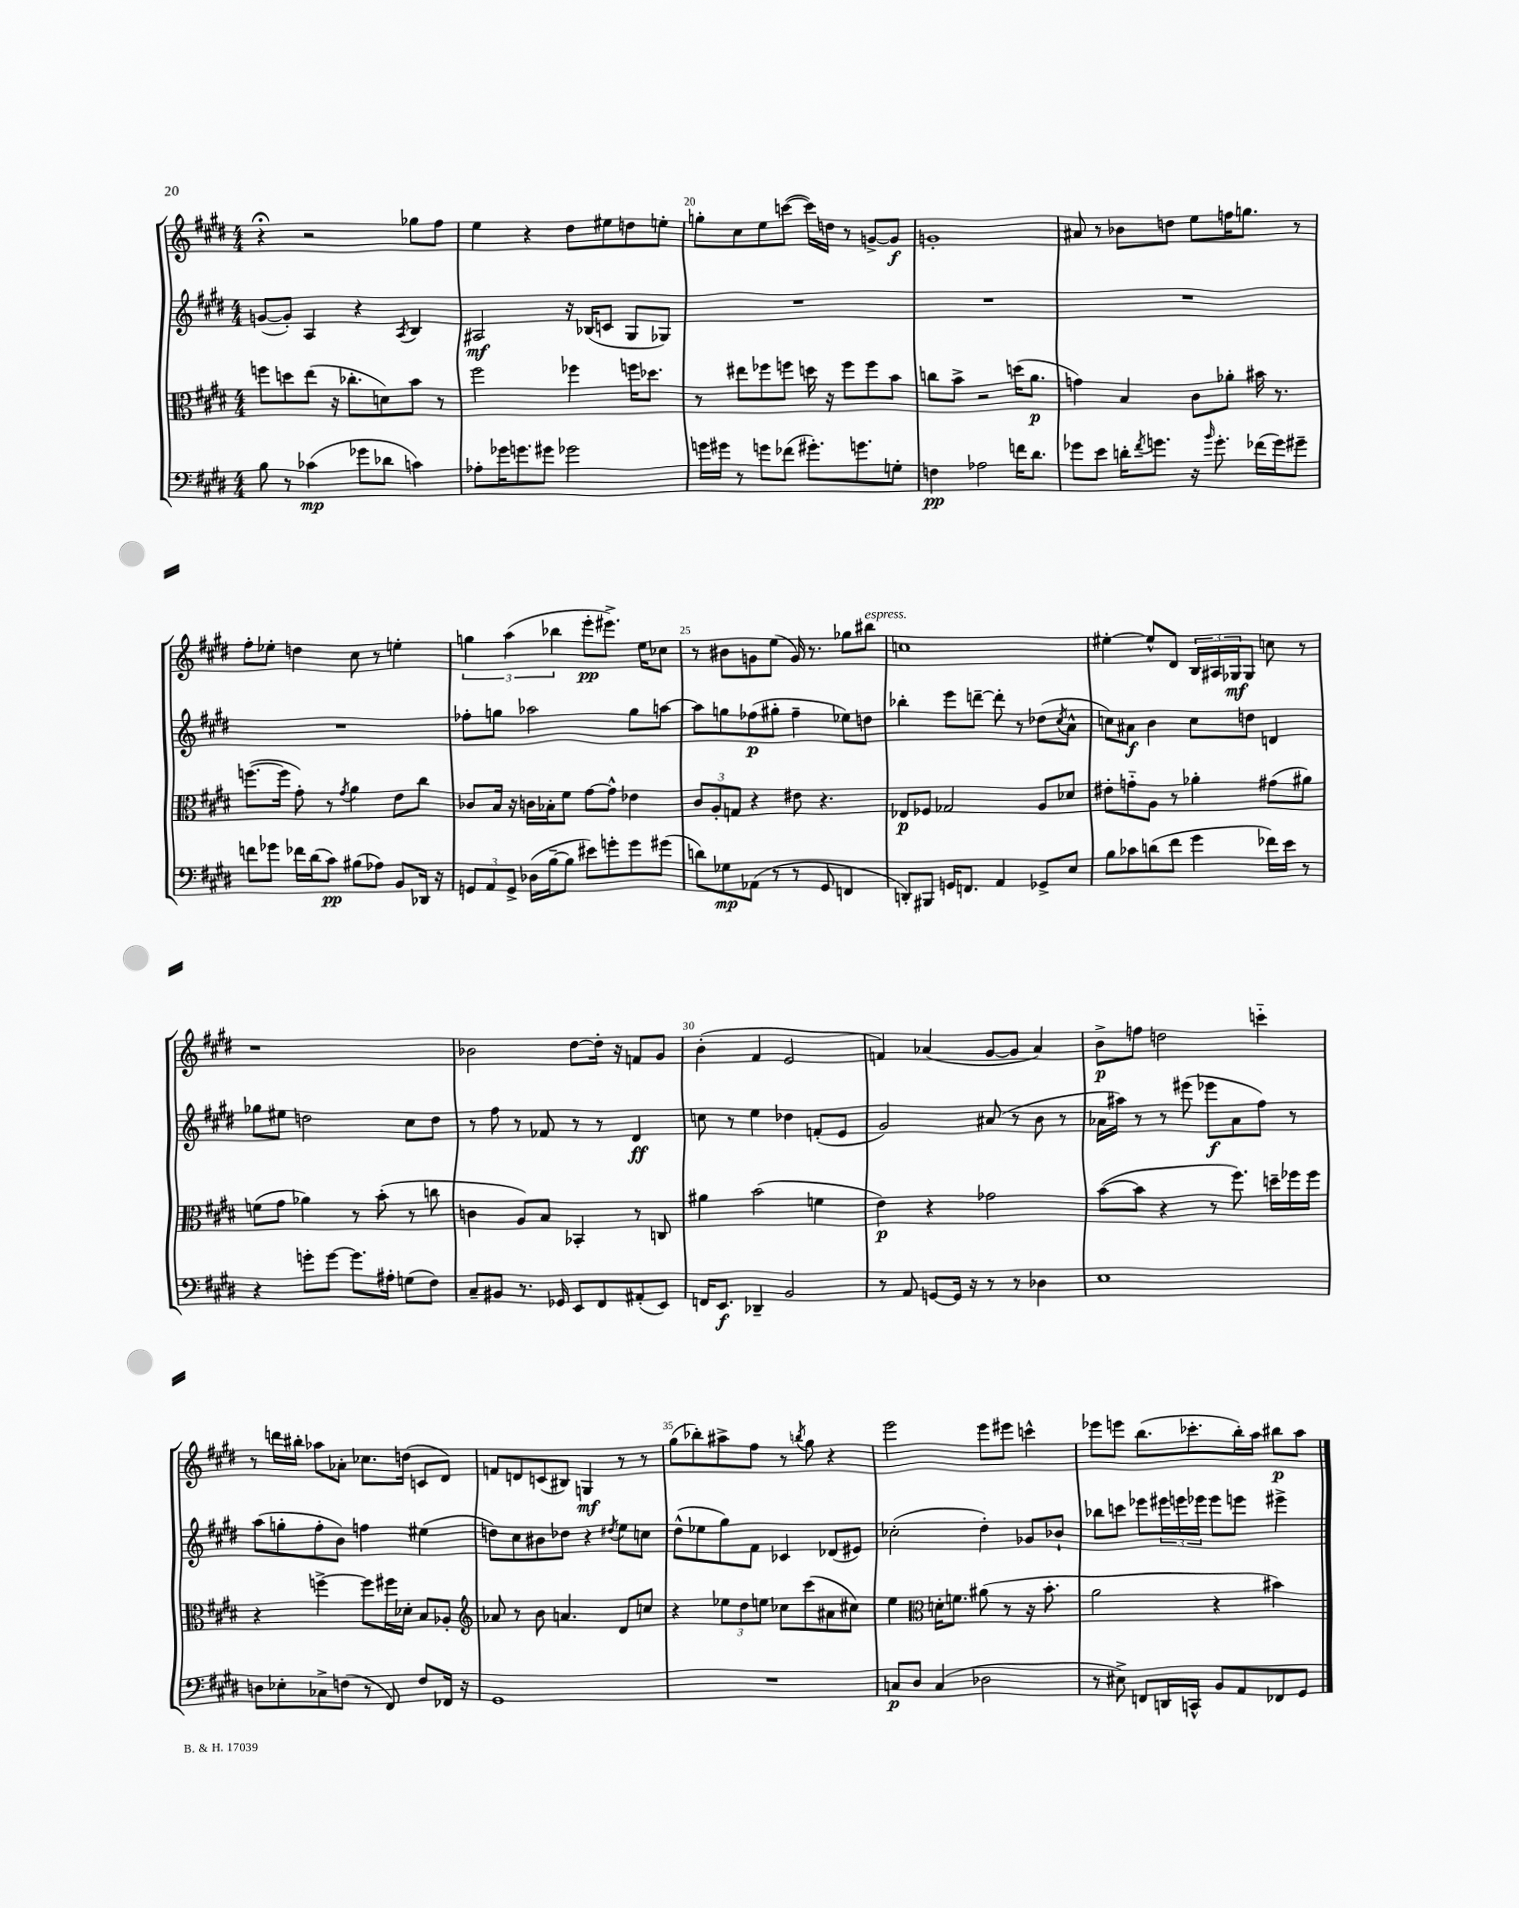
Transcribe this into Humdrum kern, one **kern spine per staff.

**kern	**kern	**kern	**kern
*staff4	*staff3	*staff2	*staff1
*clefF4	*clefC3	*clefG2	*clefG2
*k[f#c#g#d#]	*k[f#c#g#d#]	*k[f#c#g#d#]	*k[f#c#g#d#]
*M4/4	*M4/4	*M4/4	*M4/4
8B	8ff	([8g	4r;
8r	8dd	8g'])	.
(4c-	(8ee	4A	2r
.	16r	.	.
.	8.cc-'	.	.
8g-	.	4r	.
8d-	8d)	.	.
.	.	8qA	.
4c)	8b	4B	8gg-
.	8r	.	8ff#
=	=	=	=
8A-'	2ff#	2A#	4ee
16g-	.	.	.
8.g	.	.	.
.	.	.	4r
8g#	.	.	.
2g-	4ff-	16r	8dd#
.	.	(16B-	.
.	.	8c	8ee#
.	16ff	8G#	8dd
.	8.dd-	.	.
.	.	8G-)	8ee'
=	=	=	=
16g	8r	1r	8gg'
16g#	.	.	.
8r	8ee#	.	8cc#
8g	8ff-	.	8ee
(8f-	8ff	.	([8ccc
8.g#')	16dd	.	16ccc])
.	16r	.	16dd
.	8ff	.	8r
8.g	.	.	.
.	8ff	.	[8g^
8G'	8b	.	8g]
=	=	=	=
4F	8cc	1r	1g'
.	8b^	.	.
2A-	2r	.	.
16f	(16dd	.	.
8.d#	8.a	.	.
=	=	=	=
8g-	4g)	1r	8a#
8e	.	.	8r
16d'	4B	.	8b-
8qf#	.	.	.
8.g	.	.	.
.	.	.	8dd
16r	8c#	.	8ee
16qqb	.	.	.
8.g'	.	.	.
.	8a-'	.	16ff
.	.	.	8.gg
(16f-	16b#	.	.
16g)	8.r	.	.
8g#~	.	.	8r
=	=	=	=
8f	([8.ff	1r	8ff#'
8g-	.	.	8ee-'
.	16ff]	.	.
16f-	8g#')	.	4dd
(16d#	.	.	.
8c#)	8r	.	.
.	8qg#	.	.
(8B#	4a	.	8cc#
8A-)	.	.	8r
8BB	8e	.	4ee'
16DD-	8cc#	.	.
16r	.	.	.
=	=	=	=
12GG	8c-	8ff-'	6gg
12AA	.	.	.
.	16B	8gg	.
12GG^	.	.	(6aa
.	16r	.	.
(16D-	16c	2aa-	.
[16B~	16B-'	.	.
.	.	.	6bb-
8B]	8f#	.	.
8e#)	[8g#	.	8eee'
8g'	8g#^^]	.	8.eee#^)
8g	4e-	8gg	.
.	.	.	16ee
(8g#	.	[8aa	8cc-
=	=	=	=
8d)	12c#	8aa]	8r
.	12A'	.	.
8G-	.	8gg	8b#
.	12G	.	.
(8AA-	4r	(8ff-	8g
8r	.	8gg#'	(8ee
8r	8e#	4ff-~	16g)
.	.	.	8.r
8GG#	4.r	.	.
4FF	.	8ee-)	8gg-
.	.	8dd	8bb#
=	=	=	=
8DD')	8E-	4bb-'	1cc
8BBB#	8F-	.	.
16GG	2G-	8eee	.
8.FF	.	.	.
.	.	[8ddd~	.
4AA	.	8ddd']	.
.	.	8r	.
8GG-^	8A	(8dd-	.
.	.	8qcc#	.
8E	8d-	8a^^	.
=	=	=	=
8B	8e#'	8cc)	[4ee#'
8c-	8g'~	8a#	.
(8d	8A	4b	8ee#^^]
8f#	8r	.	8d#
4g#	4a-'	8cc	24B
.	.	.	24A#
.	.	.	24G-
.	.	8dd	8G-
16f-)	(8g#	4d	8cc
16e	.	.	.
8r	8a#)	.	8r
=	=	=	=
4r	(8f	8gg-	1r
.	8g#	8ee#	.
8g'	4a-)	2dd	.
[8g	.	.	.
8.g]	8r	.	.
.	(8b'	.	.
16A#'	.	.	.
(8G	8r	8cc#	.
8F#)	8cc	8dd	.
=	=	=	=
8C#~	4c	8r	2b-
8BB#	.	8ff#	.
8.r	8A)	8r	.
.	8B	8f-	.
16GG-	.	.	.
8EE	4BB-'	8r	[8dd#
8FF#	.	8r	16dd#']
.	.	.	16r
(8AA#'	8r	4d#	8f
8EE)	8C	.	8g#
=	=	=	=
16FF	4a#	8cc	(4b'
8.EE	.	.	.
.	.	8r	.
4DD-~	(2b	4ee	4f#
2BB	.	4dd-	2e
.	4f	(8f'	.
.	.	8e	.
=	=	=	=
8r	4e)	2g#)	4f)
8AA	.	.	.
[8GG	4r	.	(4a-
16GG]	.	.	.
16r	.	.	.
8r	2g-	(8a#	[8g#
8r	.	8r	8g#]
4D-	.	8b	4a-)
.	.	8r	.
=	=	=	=
1E	([8b	16a-	8b^
.	.	16aa#)	.
.	8b]	8r	8ff
.	4r	8r	2dd
.	.	(8eee#	.
.	8r	8eee-	.
.	8.ff#)	8a-	.
.	.	8ff#)	4ccc'~
.	16dd~	.	.
.	16ff-	8r	.
.	16ff-	.	.
=	=	=	=
8D	4r	(8aa	8r
8E-'	.	8gg'	16ddd
.	.	.	16bb#'
8C-^	[4ff^	8ff#'	8aa-
(8F	.	8b)	8a-'
8r	8ff]	4ff	8.cc-
8FF#)	16ff#	.	.
.	16d-'	.	(16dd
8F	8B	(4ee#	8c
16FF-	8A-'	.	8d#)
16r	.	.	.
=	=	=	=
*	*clefG2	*	*
1GG#	8a-	8dd)	8f
.	8r	8cc#	8d
.	8b	8b#	(8c
.	4.a	8dd-	8B#)
.	.	4r	4G
.	.	8qdd#	.
.	8d#	8ee	8r
.	8cc	8cc	8r
=	=	=	=
1r	4r	(8dd#^^	(8gg#
.	.	8ee-	8bb-')
.	12ee-	8gg#)	8aa#^
.	12dd#	.	.
.	.	8f#	8ff#
.	12ee	.	.
.	8cc-	4c-	8r
.	.	.	8qbb
.	(8ccc#	.	8gg#
.	8a#	(8d-	4r
.	8cc#)	8e#)	.
=	=	=	=
8C	4ee	(2cc-'	2eee
8D#	.	.	.
*	*clefC3	*	*
(4C	16d'	.	.
.	8.f	.	.
2D-	(8a#	4dd#')	8eee
.	8r	.	8eee#
.	16r	8g-	4ccc^^
.	8.b'	.	.
.	.	8b-`	.
=	=	=	=
8r	2a	8bb-	8eee-
8E#^)	.	8ccc	8eee
8FF	.	8eee-	(8.bb
16DD	.	24eee#	.
.	.	24eee	.
16CC^^	.	.	8.ccc-'
.	.	24eee-	.
8BB	4r	8eee-	.
8AA	.	8eee	16bb')
.	.	.	16aa
8FF-	4b#)	4eee#^	8bb#
8GG#	.	.	8aa
==	==	==	==
*-	*-	*-	*-
